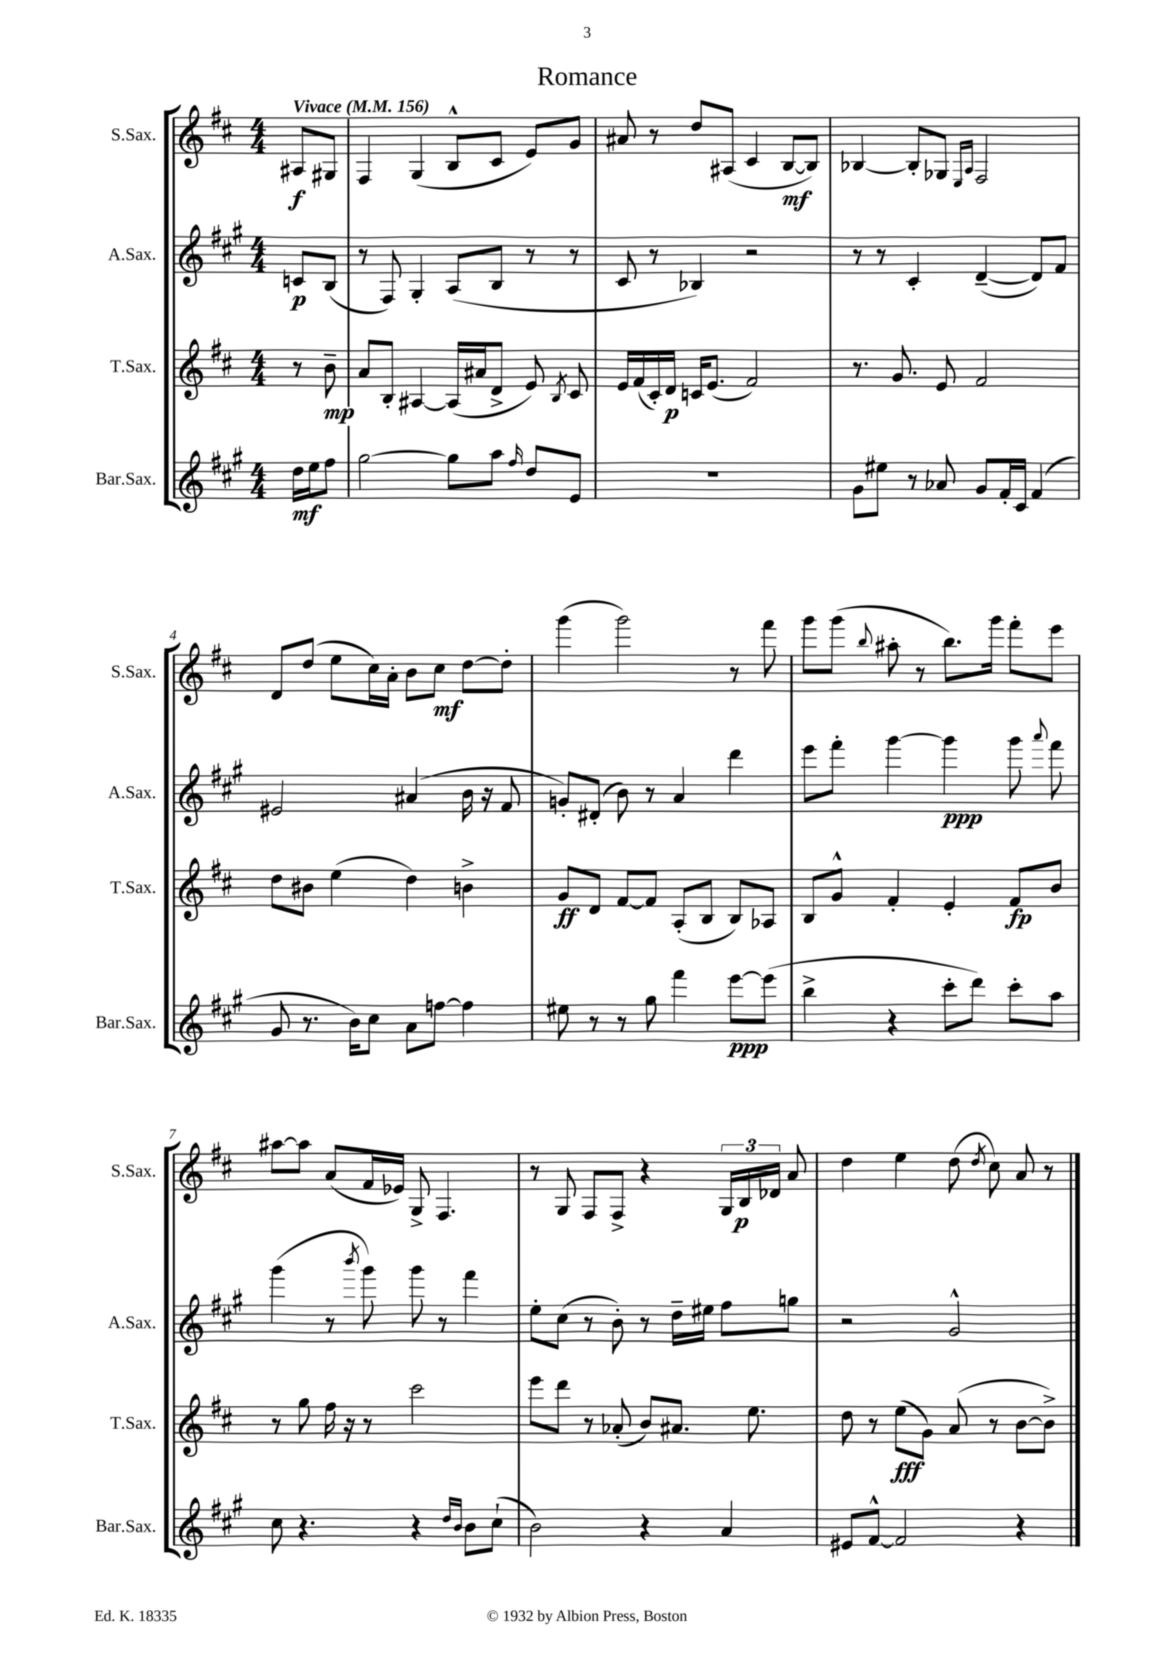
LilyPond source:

\header { title = "Romance" }
<<
\new StaffGroup <<
\new Staff = "s0" \with { instrumentName = "S.Sax." shortInstrumentName = "S.Sax." } {
    \clef treble \key d \major \numericTimeSignature \time 4/4 \partial 4 \tempo "Vivace" 4 = 156
    \autoBeamOff ais8[\f gis8] |
    fis4 g4( b8[-^ cis'8] e'8[) g'8] |
    ais'8 r8 d''8[ ais8]( cis'4 b8[~\mf b8]) |
    bes4~ bes8[-. ges8] \grace { e16[ a16] } fis2 |
    d'8[ d''8]( e''8[ cis''16) a'16]-. b'8[ cis''8]\mf d''8[~ d''8]-. |
    g'''4( g'''2) r8 fis'''8 |
    g'''8[ g'''8]( \appoggiatura { b''8 } ais''8-. r8 b''8.[) g'''16] fis'''8[-. e'''8] |
    ais''8[~ ais''8] a'8[( fis'16 ees'16]) g8-> fis4. |
    r8 g8 fis8[ fis8]-> r4 \tuplet 3/2 { g16[ b16\p des'16] } a'8 |
    d''4 e''4 d''8( \acciaccatura { d''8 } cis''8) a'8 r8 \bar "|." |
}
\new Staff = "s1" \with { instrumentName = "A.Sax." shortInstrumentName = "A.Sax." } {
    \clef treble \key a \major \numericTimeSignature \time 4/4 \partial 4
    \autoBeamOff c'8[\p b8]( |
    r8 fis8) gis4-. a8[( b8] r8 r8 |
    cis'8 r8 bes4) r2 |
    r8 r8 cis'4-. d'4~--( d'8[) fis'8] |
    eis'2 ais'4( b'16 r16 fis'8 |
    g'8[-.) dis'8]-.( b'8) r8 a'4 d'''4 |
    e'''8[ fis'''8]-. gis'''4~ gis'''4\ppp gis'''8 \appoggiatura { a'''8 } fis'''8 |
    gis'''4( r8 \acciaccatura { b'''8 } gis'''8) gis'''8 r8 fis'''4 |
    e''8[-. cis''8]( r8 b'8-.) r8 d''16[-- eis''16] fis''8[ g''8] |
    r2 gis'2-^ \bar "|." |
}
\new Staff = "s2" \with { instrumentName = "T.Sax." shortInstrumentName = "T.Sax." } {
    \clef treble \key d \major \numericTimeSignature \time 4/4 \partial 4
    \autoBeamOff r8 b'8--\mp |
    a'8[ b8]-. ais4~ ais16[( ais'16 d'8]-> e'8) \acciaccatura { b8 } cis'8 |
    e'16[ fis'16( cis'16-.) d'16]\p c'16[ e'8.]( fis'2) |
    r8. g'8. e'8 fis'2 |
    d''8[ bis'8] e''4( d''4) b'4-> |
    g'8[\ff d'8] fis'8[~ fis'8] a8[-.( b8] b8[) aes8] |
    b8[ g'8]-^ fis'4-. e'4-. fis'8[\fp b'8] |
    r8 g''8 fis''16 r16 r8 cis'''2 |
    e'''8[ d'''8] r8 aes'8-.( b'8[) ais'8.] e''8. |
    d''8 r8 e''8[\fff( g'8]) a'8( r8 b'8[~ b'8]->) \bar "|." |
}
\new Staff = "s3" \with { instrumentName = "Bar.Sax." shortInstrumentName = "Bar.Sax." } {
    \clef treble \key a \major \numericTimeSignature \time 4/4 \partial 4
    \autoBeamOff d''16[\mf e''16 fis''8] |
    gis''2~ gis''8[ a''8] \grace { fis''16 } d''8[ e'8] |
    R1 |
    gis'8[ eis''8] r8 aes'8 gis'8[ fis'16-. cis'16] fis'4( |
    gis'8 r8. b'16[) cis''8] a'8[ f''8]~ f''4 |
    eis''8 r8 r8 gis''8 fis'''4 e'''8[~\ppp e'''8]( |
    b''4-> r4 cis'''8[-. d'''8]) cis'''8[-. a''8] |
    cis''8 r4. r4 \grace { d''16[ b'16] } b'8[ cis''8]-!( |
    b'2) r4 a'4 |
    eis'8[ fis'8]~-^ fis'2 r4 \bar "|." |
}
>>
>>
